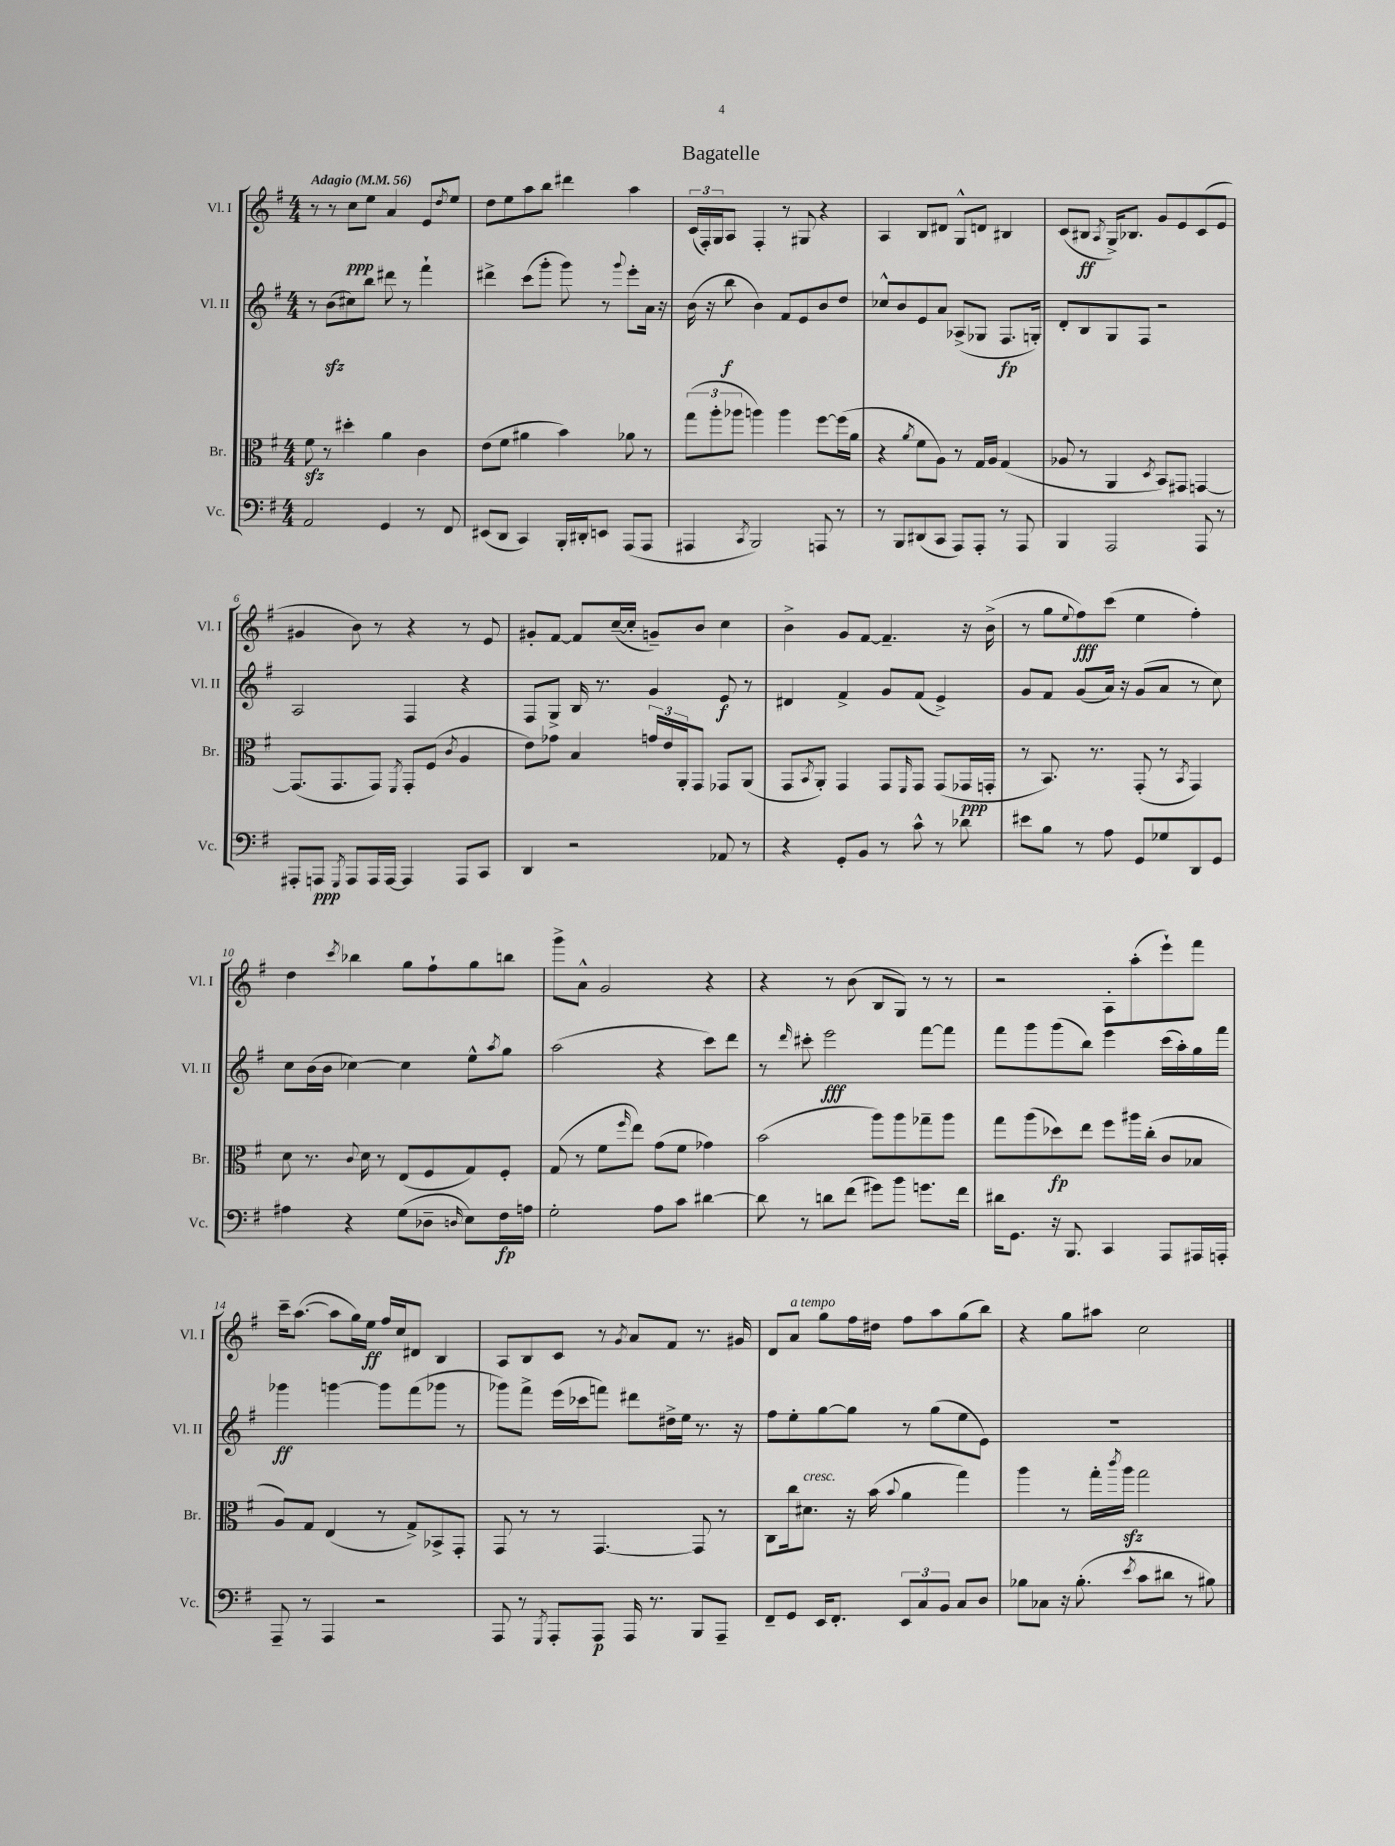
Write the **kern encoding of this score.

**kern	**dynam	**kern	**dynam	**kern	**dynam	**kern	**dynam
*part4	*part4	*part3	*part3	*part2	*part2	*part1	*part1
*staff4	*staff4	*staff3	*staff3	*staff2	*staff2	*staff1	*staff1
*I"Vc.	*	*I"Br.	*	*I"Vl. II	*	*I"Vl. I	*
*I'Vc.	*	*I'Br.	*	*I'Vl. II	*	*I'Vl. I	*
*clefF4	*	*clefC3	*	*clefG2	*	*clefG2	*
*k[f#]	*	*k[f#]	*	*k[f#]	*	*k[f#]	*
*M4/4	*	*M4/4	*	*M4/4	*	*M4/4	*
*MM56	*	*MM56	*	*MM56	*	*MM56	*
=1	=1	=1	=1	=1	=1	=1	=1
!	!	!	!	!	!	!LO:TX:a:B:t=Adagio	!
2AA/	.	8f#zz\	.	8r	.	8r	.
.	.	8r	.	(8bzz\L	.	8r	.
.	.	4dd#X'\	.	8cc#X\)	.	8cc\L	ppp
.	.	.	.	8bb\J	.	8ee\J	.
4GG/	.	4a\	.	8ddd#X\	.	4a/	.
.	.	.	.	8r	.	.	.
8r	.	4c\	.	4fff#`\	.	8e/L	.
.	.	.	.	.	.	8qdd/	.
8FF#/	.	.	.	.	.	8ee/J	.
=2	=2	=2	=2	=2	=2	=2	=2
(8EE#X/L	.	(8e\L	.	4ddd#X^\	.	8dd\L	.
8DD/J	.	8f#\J	.	.	.	8ee\	.
4CC/)	.	4a#X\	.	(8ccc\L	.	8aa\	.
.	.	.	.	8ggg'\J	.	8bb\J	.
16BBB'/LL	.	4b\)	.	8ggg\)	.	4ddd#X\	.
16DD#X'/J	.	.	.	.	.	.	.
8EEn/J	.	.	.	8r	.	.	.
.	.	.	.	8qqggg/	.	.	.
(8AAA/L	.	8a-X\	.	8eee'\L	.	4aa\	.
8AAA/J	.	8r	.	16a\Jk	.	.	.
.	.	.	.	16r	.	.	.
=3	=3	=3	=3	=3	=3	=3	=3
4AAA#X/	.	(12gg\L	.	(16b\	.	(24c/LL	.
.	.	.	.	.	.	24F#'/)	.
.	.	.	.	16r	.	.	.
.	.	12aa'\	.	.	.	24G/J	.
.	.	.	.	8bb\	f	8A/J	.
.	.	12aa-X\J	.	.	.	.	.
8qCC/	.	.	.	.	.	.	.
2BBB/)	.	4aan\)	.	4b\)	.	4F#'/	.
.	.	4aa\	.	8f#/L	.	8r	.
.	.	.	.	8e/	.	8G#X/	.
8AAAn/	.	[8ff#\L	.	8b/	.	4r	.
8r	.	(16ff#\L]	.	8dd/J	.	.	.
.	.	16a\JJ	.	.	.	.	.
=4	=4	=4	=4	=4	=4	=4	=4
8r	.	4r	.	8cc-X^^/L	.	4A/	.
8BBB/L	.	.	.	8b/	.	.	.
.	.	8qa/	.	.	.	.	.
(8DD#X/	.	8f#\L	.	8e/	.	8B/L	.
8CC/J	.	8A\J)	.	8a/J	.	8d#X/J	.
8AAA/L)	.	8r	.	(8A-X^/L	.	8G^^/L	.
8AAA'/J	.	16G/LL	.	8G-X/J	.	8dn/J	.
.	.	16A/JJ	.	.	.	.	.
8r	.	(4G/	.	8.F#/L	fp	4B#X/	.
8AAA/	.	.	.	.	.	.	.
.	.	.	.	16Gn'/Jk)	.	.	.
=5	=5	=5	=5	=5	=5	=5	=5
4BBB/	.	8A-X/	.	8d'/L	.	(8c/L	.
.	.	8r	.	8B/	.	8B#X/J	ff
.	.	.	.	.	.	8qA/	.
2AAA/	.	4AA/	.	8G/	.	16G^/KL)	.
.	.	.	.	.	.	8.B-X/J	.
.	.	.	.	8F#/J	.	.	.
.	.	8qD/	.	.	.	.	.
.	.	8BB/L)	.	2r	.	8g/L	.
.	.	8GG#X/J	.	.	.	8e/	.
8AAA/	.	[4GGn/	.	.	.	(8c/	.
8r	.	.	.	.	.	8e/J	.
!!LO:LB:g=z
=6	=6	=6	=6	=6	=6	=6	=6
8AAA#X'/L	.	(8.GG/L]	.	2A/	.	4g#X/	.
8AAAn/J	ppp	.	.	.	.	.	.
.	.	8.GG/	.	.	.	.	.
8qGGG/	.	.	.	.	.	.	.
8AAA/L	.	.	.	.	.	8b\)	.
16AAA/L	.	8GG/J)	.	.	.	8r	.
[16AAA/JJ	.	.	.	.	.	.	.
.	.	8qFF#/	.	.	.	.	.
4AAA/]	.	8GG'/L	.	4F#/	.	4r	.
.	.	(8F#/J	.	.	.	.	.
.	.	8qc/	.	.	.	.	.
8AAA/L	.	4A/	.	4r	.	8r	.
8CC/J	.	.	.	.	.	8e/	.
=7	=7	=7	=7	=7	=7	=7	=7
4DD/	.	8e\L)	.	8F#/L	.	8g#X'/L	.
.	.	8g-X\J	.	8G^/J	.	[8f#/J	.
2r	.	4B/	.	16B/	.	8f#/L]	.
.	.	.	.	8.r	.	.	.
.	.	.	.	.	.	([16cc~/L	.
.	.	.	.	.	.	16cc'/JJ]	.
.	.	24gn/LL	.	4g/	.	8gn~/L)	.
.	.	24e/	.	.	.	.	.
.	.	24AA'/J	.	.	.	.	.
.	.	8GG/J	.	.	.	8b/J	.
8AA-X/	.	8GG-X/L	.	8e/	f	4cc\	.
8r	.	(8AA/J	.	8r	.	.	.
=8	=8	=8	=8	=8	=8	=8	=8
4r	.	8GG/L	.	4d#X/	.	4b^\	.
.	.	8qBB/	.	.	.	.	.
.	.	8AA'/J)	.	.	.	.	.
8GG'/L	.	4GG/	.	4f#^/	.	8g/L	.
8BB/J	.	.	.	.	.	[8f#/J	.
8r	.	8GG/L	.	8g/L	.	4.f#~/]	.
.	.	16qqFF#/	.	.	.	.	.
8c^^\	.	8GG/J	.	(8f#/J	.	.	.
8r	.	(8GG/L	.	4e^/)	.	.	.
8d-X\	.	16GG-X/L	ppp	.	.	16r	.
.	.	16GGn'/JJ	.	.	.	(16b^\	.
=9	=9	=9	=9	=9	=9	=9	=9
8e#X\L	.	8r	.	8g/L	.	8r	.
8B\J	.	8.BB/)	.	8f#/J	.	8gg\L	.
.	.	.	.	.	.	8qqee/	.
8r	.	.	.	(8g/L	.	8ff#\)	fff
.	.	8.r	.	.	.	.	.
8A\	.	.	.	16a/Jk)	.	(8ccc\J	.
.	.	.	.	16r	.	.	.
8GG/L	.	(8GG'/	.	(8g/L	.	4ee\	.
8G-X/	.	8r	.	8a/J	.	.	.
.	.	8qBB/	.	.	.	.	.
8DD/	.	4GG/)	.	8r	.	4ff#'\)	.
8GG/J	.	.	.	8cc\)	.	.	.
!!LO:LB:g=z
=10	=10	=10	=10	=10	=10	=10	=10
4A#X\	.	8d\	.	8cc\L	.	4dd\	.
.	.	8.r	.	(16b\L	.	.	.
.	.	.	.	16b\JJ	.	.	.
.	.	.	.	.	.	8qccc/	.
4r	.	.	.	[4cc-X\)	.	4bb-X\	.
.	.	8qqc/	.	.	.	.	.
.	.	16d\	.	.	.	.	.
.	.	8r	.	.	.	.	.
(8G\L	.	(8E/L	.	4cc-\]	.	8gg\L	.
8D-X~\J	.	8F#/	.	.	.	8ff#`\	.
16qqDn/	.	.	.	.	.	.	.
8E\L)	.	8G/)	.	8ee^^\L	.	8gg\	.
.	.	.	.	8qaa/	.	.	.
16F#\L	fp	8F#'/J	.	8gg\J	.	8bbn\J	.
16An\JJ	.	.	.	.	.	.	.
=11	=11	=11	=11	=11	=11	=11	=11
2G'\	.	(8G/	.	(2aa\	.	8ggg^\L	.
.	.	8r	.	.	.	8a^^\J	.
.	.	8f#\L	.	.	.	2g/	.
.	.	16qqff#/	.	.	.	.	.
.	.	8ee\J)	.	.	.	.	.
8A\L	.	(8g\L	.	4r	.	.	.
8c\J	.	8f#\J	.	.	.	.	.
[4d#X\	.	4g-X\)	.	8ccc\L)	.	4r	.
.	.	.	.	8ddd\J	.	.	.
=12	=12	=12	=12	=12	=12	=12	=12
8d#\]	.	(2b\	.	8r	.	4r	.
.	.	.	.	16qqddd/	.	.	.
8r	.	.	.	8ccc#X'\	.	.	.
8dn\L	.	.	.	2eee\	fff	8r	.
(8f#\J	.	.	.	.	.	(8b\	.
8g#X\L)	.	8aa\L)	.	.	.	8B/L	.
8b\J	.	8aa\	.	.	.	8G/J)	.
8.gn\L	.	8gg-X~\	.	[8fff#\L	.	8r	.
.	.	8aa\J	.	8fff#\J]	.	8r	.
16f#\Jk	.	.	.	.	.	.	.
=13	=13	=13	=13	=13	=13	=13	=13
16d#X\KL	.	8gg\L	.	8fff#\L	.	2r	.
8.GG\J	.	.	.	.	.	.	.
.	.	(8aa\	.	8ggg\	.	.	.
16r	.	8dd-X\)	fp	(8ggg\	.	.	.
8.BBB/	.	.	.	.	.	.	.
.	.	8ee\J	.	8bb\J)	.	.	.
4CC/	.	8ff#\L	.	4eee\	.	8A'\L	.
.	.	16aa#X\L	.	.	.	(8aa'\	.
.	.	(16cc'\JJ	.	.	.	.	.
8AAA/L	.	8c/L	.	(16ccc\LL	.	8eee`\)	.
.	.	.	.	16aa'\)	.	.	.
16AAA#X/L	.	8B-X/J	.	16gg\	.	8fff#\J	.
16AAAn'/JJ	.	.	.	16fff#\JJ	.	.	.
!!LO:LB:g=z
=14	=14	=14	=14	=14	=14	=14	=14
8AAA~/	.	8A/L)	.	4ggg-X\	ff	16ccc~\KL	.
.	.	.	.	.	.	([8.aa\J	.
8r	.	8G/J	.	.	.	.	.
4AAA/	.	(4E/	.	[4gggn\	.	8aa\L]	.
.	.	.	.	.	.	16gg\L)	.
.	.	.	.	.	.	16ee\JJ	ff
2r	.	8r	.	8ggg\L]	.	16ff#/LL	.
.	.	.	.	.	.	16cc/J	.
.	.	8G^/L)	.	(8fff#\	.	8d#X/J	.
.	.	8BB-X^/	.	8ggg-X\J	.	4B/	.
.	.	8GG'/J	.	8r	.	.	.
=15	=15	=15	=15	=15	=15	=15	=15
8AAA/	.	8GG/	.	8ggg-X\L)	.	8A/L	.
8r	.	8r	.	8fff#^\J	.	8B/	.
8qGGG/	.	.	.	.	.	.	.
8AAA'/L	.	8r	.	(16eee\LL	.	8c/J	.
.	.	.	.	16ccc-X\J	.	.	.
8AAA/J	p	[4.GG/	.	8fffn\J)	.	8r	.
.	.	.	.	.	.	8qg/	.
16AAA/	.	.	.	8ddd#X\L	.	8a/L	.
8.r	.	.	.	.	.	.	.
.	.	.	.	16dd#X^\L	.	8f#/J	.
.	.	.	.	16ee\JJ	.	.	.
8BBB/L	.	8GG/]	.	8.r	.	8.r	.
8AAA~/J	.	8r	.	.	.	.	.
.	.	.	.	16r	.	16g#X/	.
=16	=16	=16	=16	=16	=16	=16	=16
8FF#~/L	.	8C\L	.	8ff#\L	.	8d/L	.
!	!	!	!	!	!	!LO:TX:a:i:t=a tempo	!
8GG/J	.	16cc\k	.	8ee'\	.	8a/J	.
!	!	!LO:TX:a:i:t=cresc.	!	!	!	!	!
.	.	8.d#X\J	.	.	.	.	.
16EE/KL	.	.	.	[8gg\	.	8gg\L	.
8.FF#'/J	.	.	.	.	.	.	.
.	.	16r	.	8gg\J]	.	16ff#\L	.
.	.	(16b\	.	.	.	16dd#X\JJ	.
.	.	8qqb/	.	.	.	.	.
12EE/L	.	4a\	.	8r	.	8ff#\L	.
12C/	.	.	.	.	.	.	.
.	.	.	.	(8gg\L	.	8aa\	.
12BB/J	.	.	.	.	.	.	.
8C/L	.	4gg\)	.	8ee\	.	(8gg\	.
8D/J	.	.	.	8e\J)	.	8bb\J)	.
=17	=17	=17	=17	=17	=17	=17	=17
8B-X\L	.	4aa\	.	1r	.	4r	.
8C-X\J	.	.	.	.	.	.	.
16r	.	8r	.	.	.	8gg\L	.
(8.B-'\	.	.	.	.	.	.	.
.	.	16gg'\LL	.	.	.	8aa#X\J	.
.	.	8qccc/	.	.	.	.	.
.	.	16aazz\JJ	.	.	.	.	.
8qe/	.	.	.	.	.	.	.
8c\L	.	2gg\	.	.	.	2cc\	.
8d#X\J	.	.	.	.	.	.	.
8r	.	.	.	.	.	.	.
8B#X\)	.	.	.	.	.	.	.
==	==	==	==	==	==	==	==
*-	*-	*-	*-	*-	*-	*-	*-
